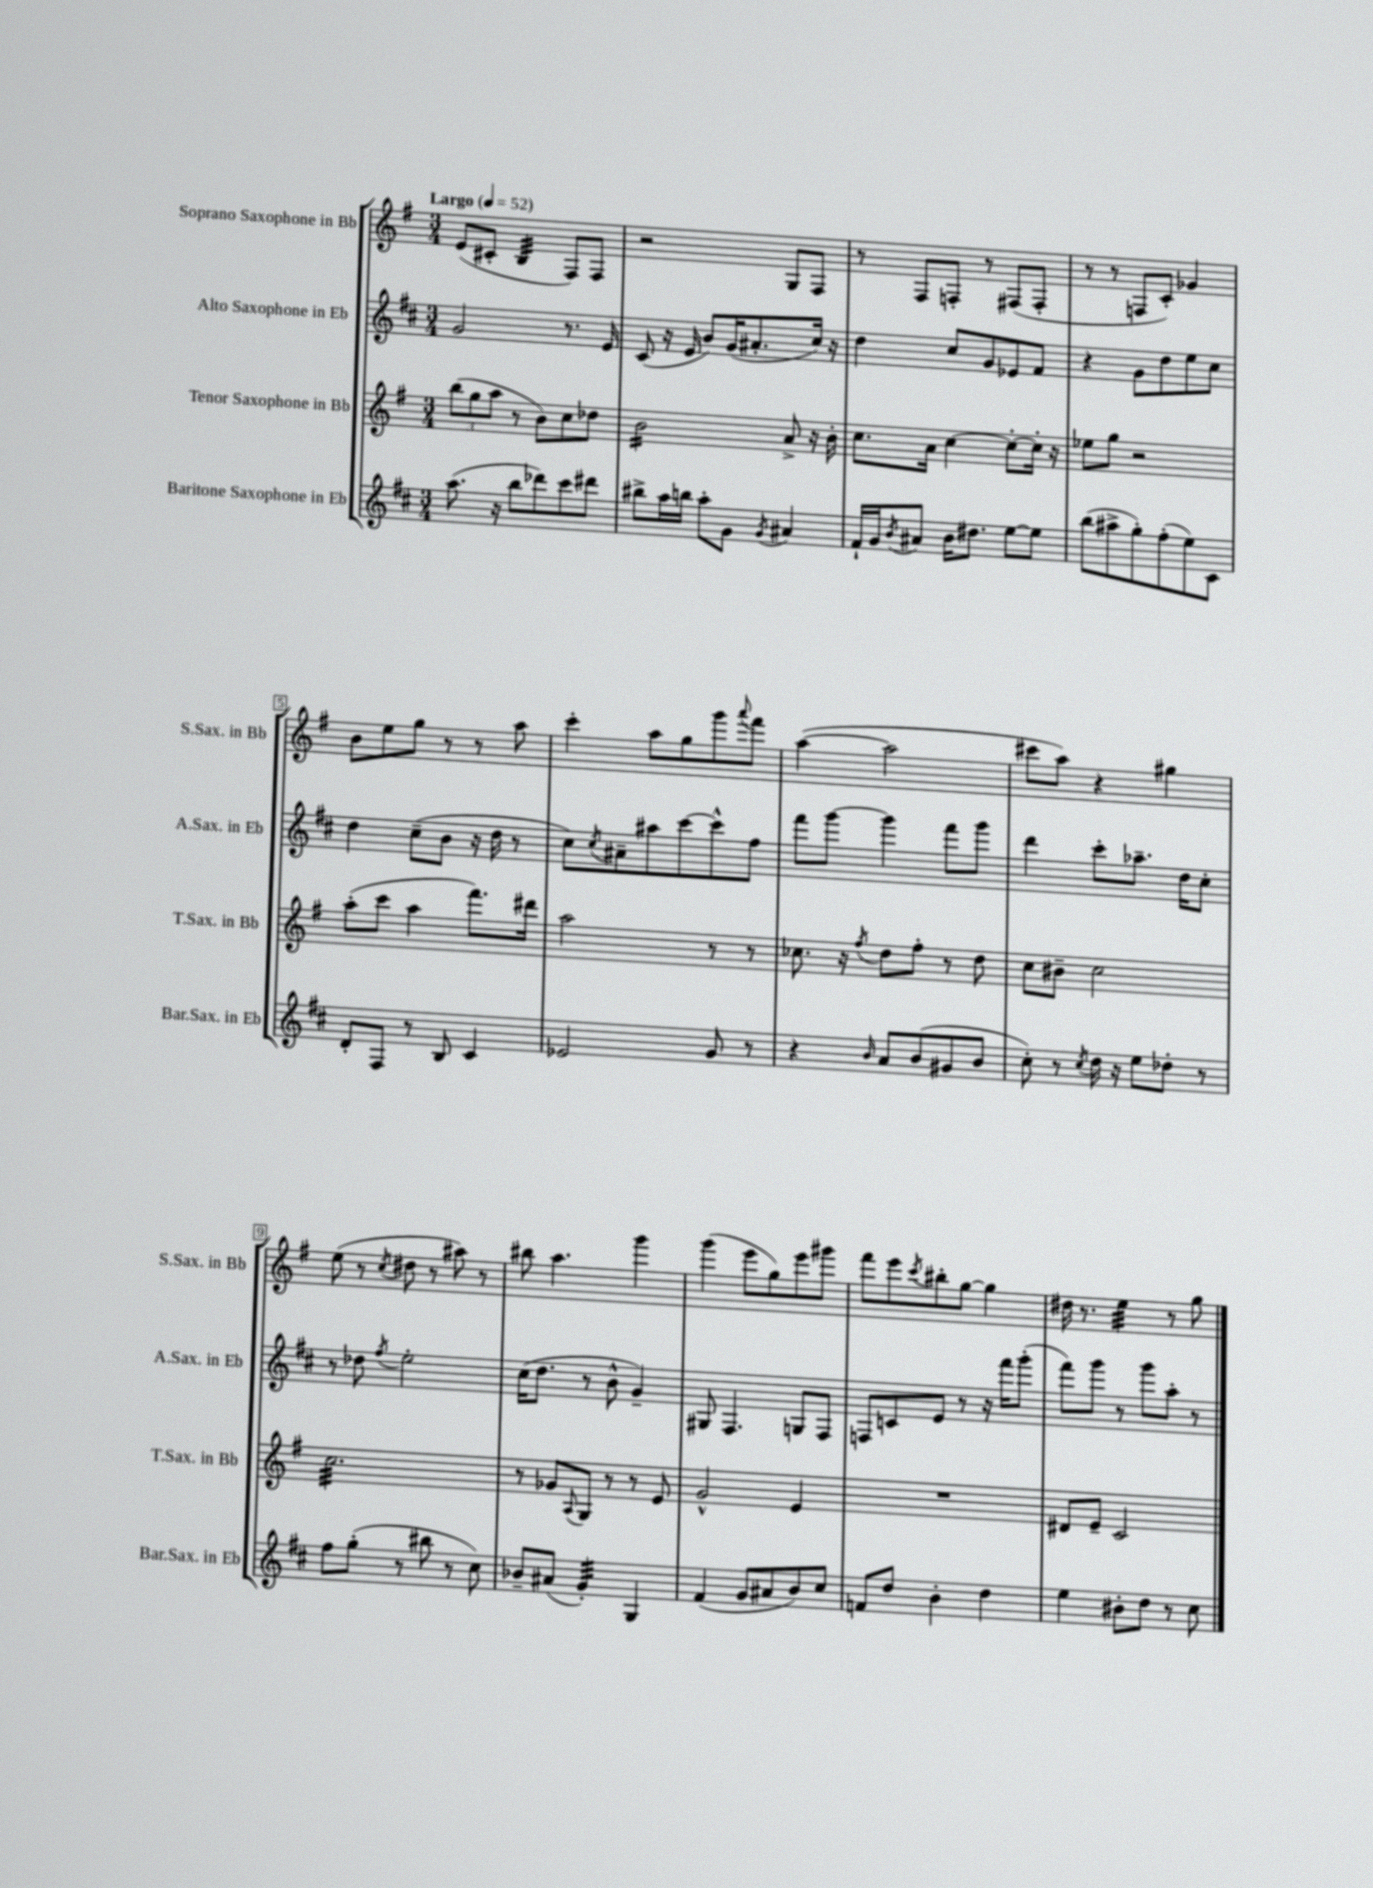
<<
\new StaffGroup <<
\new Staff = "s0" \with { instrumentName = "Soprano Saxophone in Bb" shortInstrumentName = "S.Sax. in Bb" } {
    \clef treble \key g \major \numericTimeSignature \time 3/4 \tempo "Largo" 4 = 52
    e'8( cis'8-. b4:32 fis8) fis8 |
    r2 g8 fis8 |
    r8 fis8 f8-. r8 fis8( fis8-. |
    r8 r8 f8 c'8-.) ges'4 |
    b'8 e''8 g''8 r8 r8 a''8 |
    c'''4-. a''8 g''8 g'''8 \appoggiatura { a'''8 } fis'''8 |
    a''4~( a''2 |
    cis'''8 a''8) r4 gis''4 |
    e''8( r8 \acciaccatura { c''8 } dis''8 r8 ais''8) r8 |
    bis''8 a''4. g'''4 |
    g'''4( e'''8 g''8) e'''8 gis'''8 |
    fis'''8 e'''8 \acciaccatura { c'''8 } bis''8-. g''8~ g''4 |
    dis''16 r8. e''4:32 r8 g''8 \bar "|." |
}
\new Staff = "s1" \with { instrumentName = "Alto Saxophone in Eb" shortInstrumentName = "A.Sax. in Eb" } {
    \clef treble \key d \major \numericTimeSignature \time 3/4
    g'2 r8. e'16 |
    cis'8( r16 e'16 b'8) g'16( ais'8.-. cis''16) r16 |
    d''4 cis''8 g'8 ees'8 fis'8 |
    r4 g'8 d''8 e''8 cis''8 |
    d''4 cis''8--( b'8 r16 d''16 r8 |
    cis''8) \acciaccatura { cis''8 } ais'8-- ais''8 cis'''8~ cis'''8-^ fis''8 |
    fis'''8 g'''8~ g'''4 fis'''8 g'''8 |
    d'''4 cis'''8-. aes''8.-- d''16 cis''8-. |
    r8 des''8 \acciaccatura { fis''8 } e''2-. |
    cis''16( d''8. r8 b'8-^ g'4--) |
    gis8 fis4. g8 fis8 |
    f8 c'8 e'8 r8 r16 fis'''16 g'''8-.( |
    fis'''8) g'''8 r8 g'''8 a''8-. r8 \bar "|." |
}
\new Staff = "s2" \with { instrumentName = "Tenor Saxophone in Bb" shortInstrumentName = "T.Sax. in Bb" } {
    \clef treble \key g \major \numericTimeSignature \time 3/4
    \tuplet 3/2 { b''8( g''8 a''8 } r8 b'8) c''8 des''8 |
    b'2:16 a'8-> r16 b'16-. |
    c''8. a'16 c''4~ c''8~-. c''16-. r16 |
    ees''8 g''8 r2 |
    a''8-.( c'''8 a''4 fis'''8.) dis'''16 |
    a''2 r8 r8 |
    ces''8. r16 \acciaccatura { fis''8 } d''8 fis''8-. r8 d''8 |
    c''8 bis'8-- c''2 |
    c''2.:32 |
    r8 ges'8 \appoggiatura { a8 } g8 r8 r8 e'8 |
    g'2-^ e'4 |
    R2. |
    dis'8 e'8-- c'2 \bar "|." |
}
\new Staff = "s3" \with { instrumentName = "Baritone Saxophone in Eb" shortInstrumentName = "Bar.Sax. in Eb" } {
    \clef treble \key d \major \numericTimeSignature \time 3/4
    a''8.( r16 b''8 des'''8) cis'''8 dis'''8 |
    bis''8-> a''16 b''16 a''8-. g'8 \acciaccatura { g'8 } ais'4 |
    fis'16-! g'16 \acciaccatura { b'8 } ais'8 b'16 dis''8. e''8~ e''8 |
    b''8( ais''8-> g''8-.) fis''8-.( e''8) cis'8 |
    d'8-. fis8 r8 b8 cis'4 |
    ees'2 g'8 r8 |
    r4 \grace { b'16 } a'8 b'8( gis'8 b'8 |
    cis''8-.) r8 \acciaccatura { cis''8 } d''16 r16 e''8 des''8-. r8 |
    fis''8 g''8-.( r8 bis''8 r8 cis''8) |
    bes'8-- ais'8( g'4:32-.) g4 |
    fis'4( g'8 ais'8 b'8) cis''8 |
    f'8 d''8 b'4-. d''4 |
    e''4 bis'8-. d''8 r8 cis''8 \bar "|." |
}
>>
>>
\layout { \context { \Score \override BarNumber.stencil = #(make-stencil-boxer 0.1 0.3 ly:text-interface::print) } }
